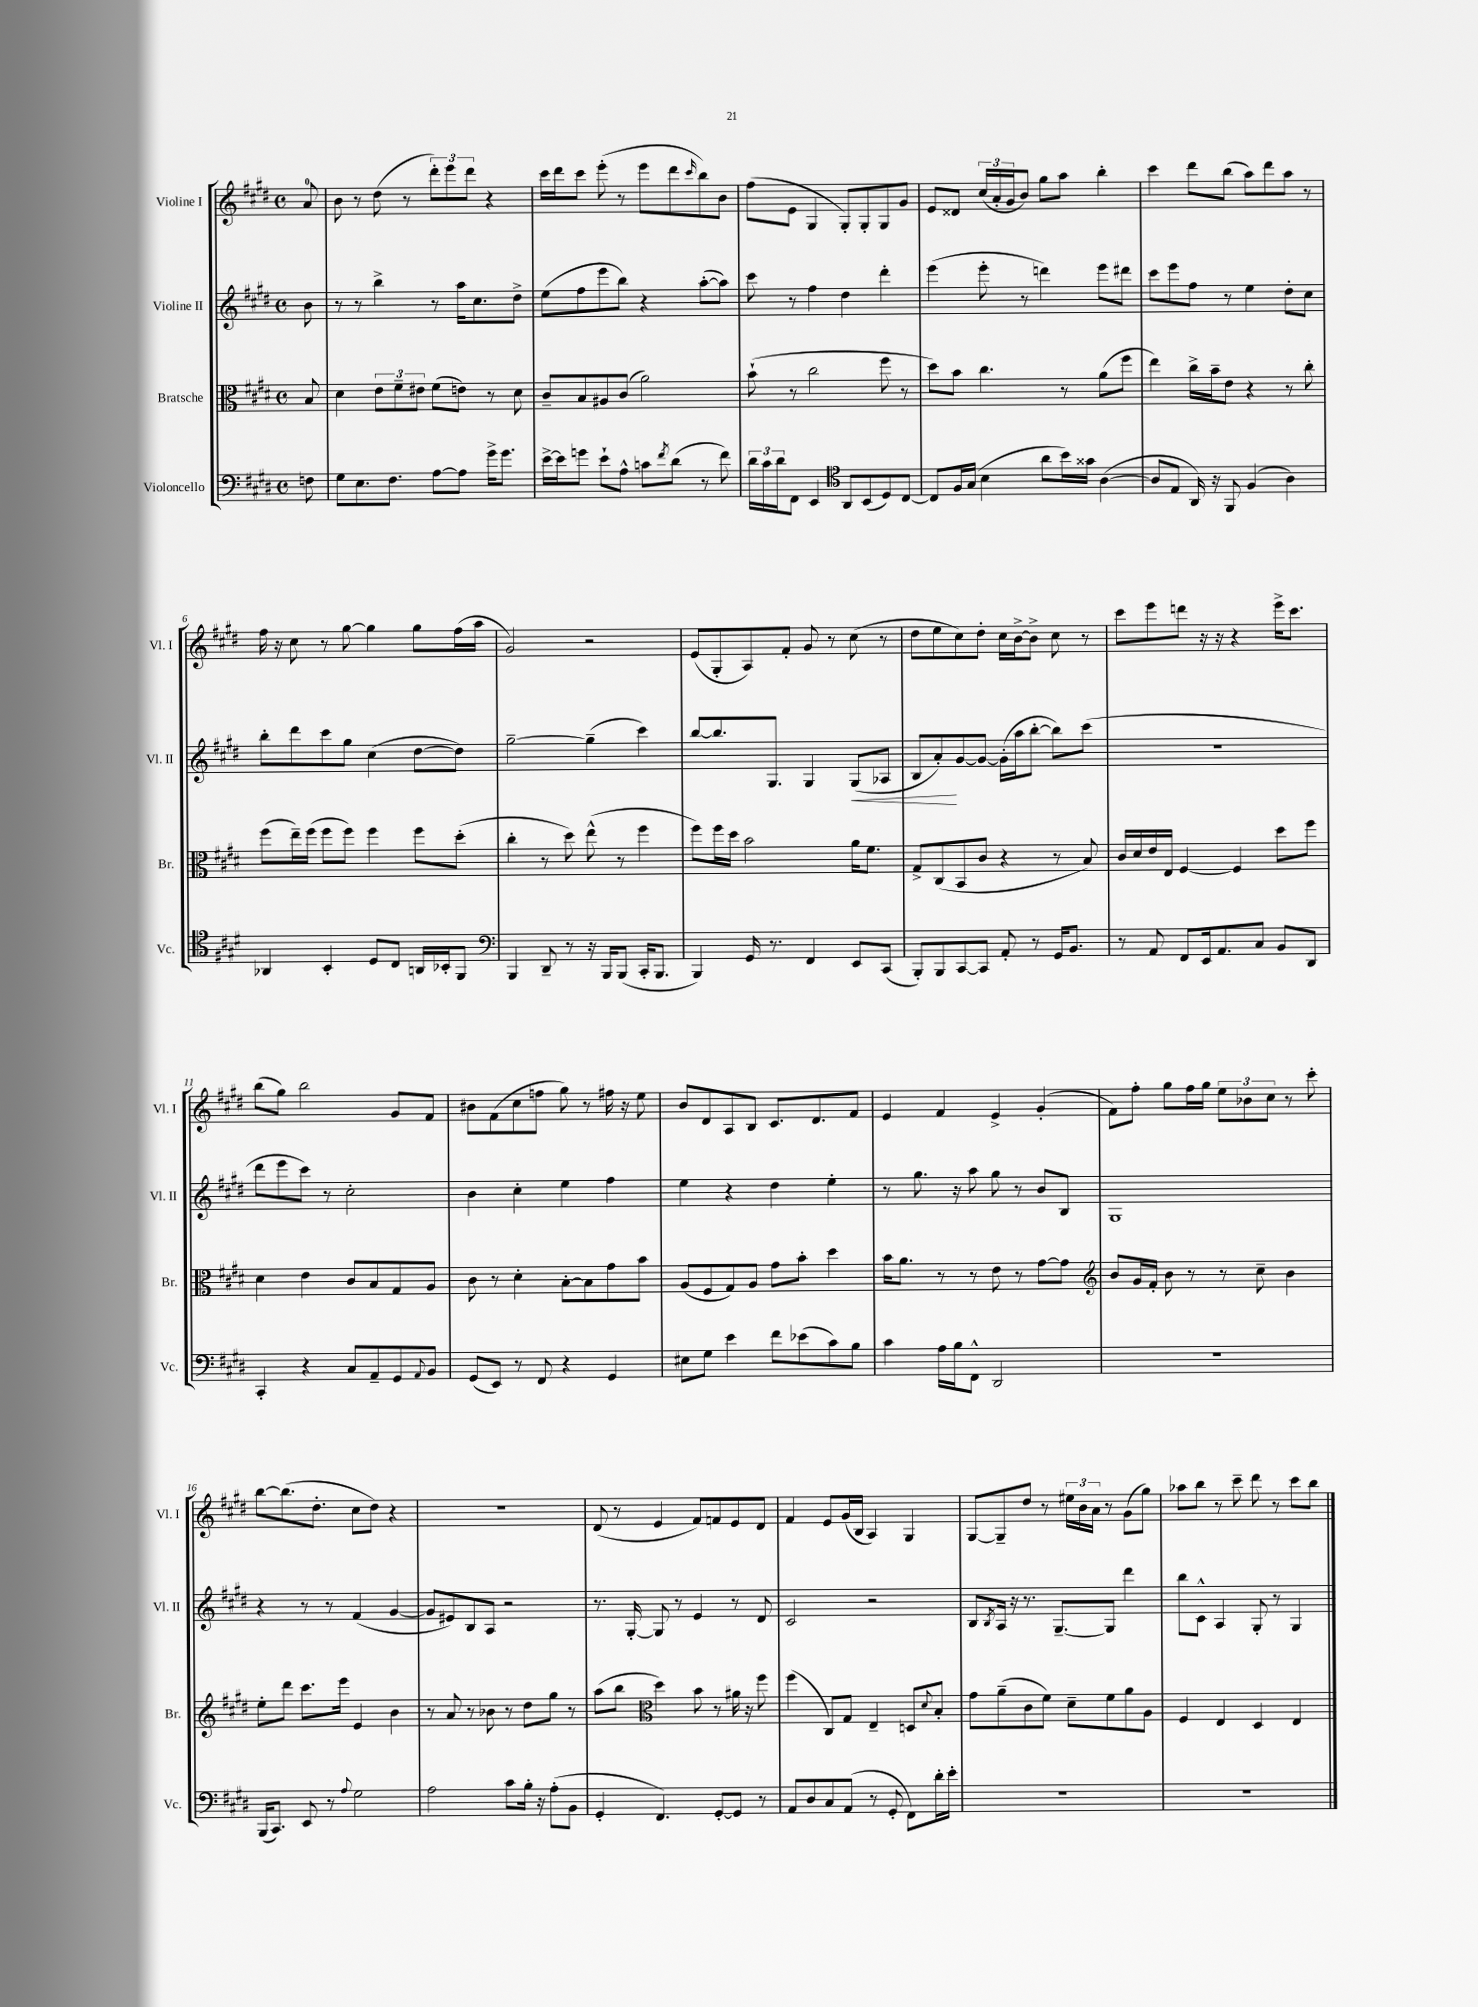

**kern	**kern	**kern	**dynam	**kern
*part4	*part3	*part2	*part2	*part1
*staff4	*staff3	*staff2	*staff2	*staff1
*I"Violoncello	*I"Bratsche	*I"Violine II	*	*I"Violine I
*I'Vc.	*I'Br.	*I'Vl. II	*	*I'Vl. I
*clefF4	*clefC3	*clefG2	*	*clefG2
*k[f#c#g#d#]	*k[f#c#g#d#]	*k[f#c#g#d#]	*	*k[f#c#g#d#]
*M4/4	*M4/4	*M4/4	*	*M4/4
*met(c)	*met(c)	*met(c)	*	*met(c)
=	=	=	=	=
8Fn\	8B/	8b\	.	8a/
=1	=1	=1	=1	=1
8G#\L	4d#\	8r	.	8b\
8.E\	.	8r	.	8r
.	12e\L	4bb^\	.	(8dd#\
8.F#\J	.	.	.	.
.	12f#~\	.	.	.
.	.	.	.	8r
.	12e#X\J	.	.	.
[8A\L	(8f#\L	8r	.	12ddd#'\L)
.	.	.	.	12eee\
8A\J]	8en\J)	16aa\KL	.	.
.	.	.	.	12ddd#\J
.	.	8.cc#\	.	.
16g#^\KL	8r	.	.	4r
8.g#\J	.	.	.	.
.	8d#\	8dd#^\J	.	.
=2	=2	=2	=2	=2
[16e^\LL	8c#~/L	(8ee\L	.	16ccc#\LL
16e\J]	.	.	.	16ddd#\J
8gn\J	8B/	8ff#\	.	8ccc#\J
8e`\L	8A#X/	8eee\	.	(8eee'\
8A^^\J	(8c#/J	8bb\J)	.	8r
8cn\L	2a\)	4r	.	8eee\L
8qf#/	.	.	.	.
(8d#\J	.	.	.	8ddd#\
.	.	.	.	16qqccc#/
8r	.	([8aa'\L	.	8bb\)
8f#\)	.	8aa\J])	.	8b\J
=3	=3	=3	=3	=3
24d#\LL	(8b`\	8ccc#\	.	(8ff#\L
24c#\	.	.	.	.
24d#\J	.	.	.	.
8FF#\J	8r	8r	.	8e\J
4EE/	2cc#\	4ff#\	.	4G#/
*clefC4	*	*	*	*
8AA/L	.	4dd#\	.	8G#'/L)
(8BB/	.	.	.	8G#'/
8D#/)	8ff#\	4ddd#'\	.	8G#/
[8C#/J	8r	.	.	8g#/J
=4	=4	=4	=4	=4
8C#/L]	8dd#\L)	(4eee\	.	8e/L
16F#/L	8b\J	.	.	8d##X/J
(16G#/JJ	.	.	.	.
4B\	4.cc#\	8eee'\	.	(24cc#/LL
.	.	.	.	24a'/
.	.	.	.	24g#/J
.	.	8r	.	8b/J)
8a\L	.	4dddn\)	.	8gg#\L
16b\L)	8r	.	.	8aa\J
16g##X\JJ	.	.	.	.
([4A\	(8a\L	8eee\L	.	4bb'\
.	8ff#\J	8ddd#X\J	.	.
=5	=5	=5	=5	=5
8A/L]	4ee\)	8ccc#\L	.	4ccc#\
8E/J	.	8eee\	.	.
16AA/)	16cc#^\LL	8ff#\J	.	8ddd#\L
16r	16b~\J	.	.	.
8FF#/	8e\J	8r	.	(8bb\J
(4F#/	4r	4ee\	.	8aa\L)
.	.	.	.	8ddd#\
4A\)	8r	8dd#'\L	.	8aa\J
.	8cc#'\	8cc#\J	.	8r
!!LO:LB:g=z
=6	=6	=6	=6	=6
4AA-X/	(8ff#\L	8bb'\L	.	16ff#\
.	.	.	.	16r
.	16ee~\L)	8ddd#\	.	8cc#\
.	(16ff#\JJ	.	.	.
4BB'/	8ff#\L	8ccc#\	.	8r
.	8ff#\J)	8gg#\J	.	[8gg#\
8D#/L	4ff#\	(4cc#\	.	4gg#\]
8C#/J	.	.	.	.
16AAn/LL	8ff#\L	[8dd#\L	.	8gg#\L
16BB-X'/J	.	.	.	.
8FF#/J	(8dd#'\J	8dd#\J])	.	(16ff#\L
.	.	.	.	16aa\JJ
=7	=7	=7	=7	=7
*clefF4	*	*	*	*
4BBB/	4cc#'\	[2gg#~\	.	2g#/)
8DD#~/	8r	.	.	.
8r	8dd#\)	.	.	.
16r	(8ee^^\	(4gg#~\]	.	2r
16BBB/KL	.	.	.	.
(8BBB/J	8r	.	.	.
16CC#'/KL	4ff#\	4ccc#\)	.	.
8.BBB/J	.	.	.	.
=8	=8	=8	=8	=8
4BBB/)	8ff#\L)	[8bb/L	.	(8e/L
.	16ff#\L	8.bb/]	.	8G#'/
.	16dd#\JJ	.	.	.
16GG#/	2b\	.	.	8A/)
8.r	.	8.G#/J	.	.
.	.	.	.	8f#'/J
4FF#/	.	4G#/	.	8g#/
.	.	.	.	8r
!	!	!	!LO:HP:b	!
8EE/L	16a\KL	(8G#/L	<	(8cc#\
.	8.f#\J	.	.	.
(8CC#/J	.	8A-X/J	.	8r
=9	=9	=9	=9	=9
8BBB'/L)	8G#^/L	8B/L	.	8dd#\L
8BBB/	(8C#/	8a'/)	.	8ee\
[8CC#/	8BB/	[8g#/	[	8cc#\)
8CC#/J]	8c#/J	8g#/J_	.	8dd#'\J
8AA'/	4r	(16g#'\LL]	.	16cc#\LL
.	.	16aa\J	.	[16b^\J
8r	.	[8bb'\J	.	8b^\J]
16GG#/KL	8r	8bb\L])	.	8cc#\
8.BB/J	.	.	.	.
.	8B/)	(8ccc#\J	.	8r
=10	=10	=10	=10	=10
8r	16c#/LL	1r	.	8ccc#\L
.	16d#/	.	.	.
8AA/	16e/	.	.	8eee\
.	16E/JJ	.	.	.
8FF#/L	[4F#/	.	.	8dddn\J
16EE/k	.	.	.	16r
8.AA/	.	.	.	16r
.	4F#/]	.	.	4r
8C#/J	.	.	.	.
8BB/L	8dd#\L	.	.	16eee^\KL
.	.	.	.	8.ccc#\J
8DD#/J	8ff#\J	.	.	.
!!LO:LB:g=z
=11	=11	=11	=11	=11
4CC#'/	4d#\	8ddd#\L	.	(8bb\L
.	.	8eee\	.	8gg#\J)
4r	4e\	8ccc#\J)	.	2bb\
.	.	8r	.	.
8C#/L	8c#/L	2cc#'\	.	.
8AA~/	8B/	.	.	.
8GG#/	8G#/	.	.	8g#/L
8qqAA/	.	.	.	.
8BB/J	8A/J	.	.	8f#/J
=12	=12	=12	=12	=12
(8GG#/L	8c#\	4b\	.	8b#X\L
8EE/J)	8r	.	.	(8f#\
8r	4d#'\	4cc#'\	.	8cc#\
8FF#/	.	.	.	8ffn\J
4r	[8B'\L	4ee\	.	8gg#\)
.	8B\]	.	.	8r
4GG#/	8g#\	4ff#\	.	16ff#X\
.	.	.	.	16r
.	8b\J	.	.	8ee\
=13	=13	=13	=13	=13
8E#X\L	(8A/L	4ee\	.	8b/L
8G#\J	8F#/	.	.	8d#/
4e\	8G#/)	4r	.	8A/
.	8A/J	.	.	8B/J
8f#\L	8g#\L	4dd#\	.	8.c#/L
(8e-X\	8b'\J	.	.	.
.	.	.	.	8.d#/
8c#\)	4dd#\	4ee'\	.	.
8B\J	.	.	.	8f#/J
=14	=14	=14	=14	=14
4c#\	16b\KL	8r	.	4e/
.	8.a\J	.	.	.
.	.	8.gg#\	.	.
16A\LL	8r	.	.	4f#/
16B\J	.	16r	.	.
8FF#^^\J	8r	8aa\	.	.
2DD#/	8e\	8gg#\	.	4e^/
.	8r	8r	.	.
.	[8g#\L	8b/L	.	(4g#'/
.	8g#\J]	8B/J	.	.
=15	=15	=15	=15	=15
*	*clefG2	*	*	*
1r	8b/L	1G#	.	8f#\L)
.	16g#/L	.	.	8ff#'\J
.	16f#'/JJ	.	.	.
.	8b\	.	.	8gg#\L
.	8r	.	.	16ff#\L
.	.	.	.	16gg#\JJ
.	8r	.	.	12ee\L
.	.	.	.	12b-X\
.	8cc#~\	.	.	.
.	.	.	.	12cc#\J
.	4b\	.	.	8r
.	.	.	.	8ccc#'\
!!LO:LB:g=z
=16	=16	=16	=16	=16
(16BBB/KL	8ee'\L	4r	.	[8bb\L
8.CC#/J)	.	.	.	.
.	8ddd#\J	.	.	(8.bb\]
8EE/	8.ccc#\L	8r	.	.
.	.	.	.	8.dd#'\J
8r	.	8r	.	.
.	16eee\Jk	.	.	.
8qqA/	.	.	.	.
2G#\	4e/	(4f#/	.	8cc#\L
.	.	.	.	8dd#\J)
.	4b\	[4g#/	.	4r
=17	=17	=17	=17	=17
2A\	8r	8g#/L]	.	1r
.	8a/	8e#X/)	.	.
.	8r	8B/	.	.
.	8b-X\	8A/J	.	.
8c#\L	8r	2r	.	.
16B'\Jk	8dd#\L	.	.	.
16r	.	.	.	.
(8A'\L	8gg#\J	.	.	.
8BB\J	8r	.	.	.
=18	=18	=18	=18	=18
4GG#'/	(8aa\L	8.r	.	(8d#/
.	8bb\J	.	.	8r
.	.	[16G#'/	.	.
*	*clefC3	*	*	*
4.FF#/)	4dd#\)	8G#/]	.	4e/
.	.	8r	.	.
.	8b\	4e/	.	8f#/L)
[8GG#'/L	8r	.	.	8fn/
8GG#/J]	16a#X\	8r	.	8e/
.	16r	.	.	.
8r	8ff#\	8d#/	.	8d#/J
=19	=19	=19	=19	=19
8AA/L	(4ff#\	2c#/	.	4f#/
8D#/	.	.	.	.
8C#/	8C#/L)	.	.	8e/L
(8AA/J	8G#/J	.	.	(16g#/L
.	.	.	.	16B/JJ
8r	4E~/	2r	.	4A/)
8GG#'/	.	.	.	.
8FF#\L)	8Dn/L	.	.	4G#/
.	8qqd#/	.	.	.
16d#'\L	8B'/J	.	.	.
16e'\JJ	.	.	.	.
=20	=20	=20	=20	=20
1r	8g#\L	8B/L	.	[8G#/L
.	.	8qB/	.	.
.	(8a~\	16A/Jk	.	8G#~/]
.	.	16r	.	.
.	8c#\	8.r	.	8dd#/J
.	8f#\J)	.	.	8r
.	.	[8.G#~/L	.	.
.	8d#~\L	.	.	24ee#X\LL
.	.	.	.	24b\
.	.	.	.	24a\JJ
.	8f#\	8G#/J]	.	8r
.	8a\	4ddd#\	.	(8g#\L
.	8A\J	.	.	8gg#\J)
=21	=21	=21	=21	=21
1r	4F#/	8bb\L	.	8aa-X\L
.	.	8c#^^\J	.	8bb\J
.	4E/	4A/	.	8r
.	.	.	.	8ccc#~\
.	4D#/	8G#'/	.	8ddd#\
.	.	8r	.	8r
.	4E/	4G#/	.	8ccc#\L
.	.	.	.	8bb\J
==	==	==	==	==
*-	*-	*-	*-	*-
